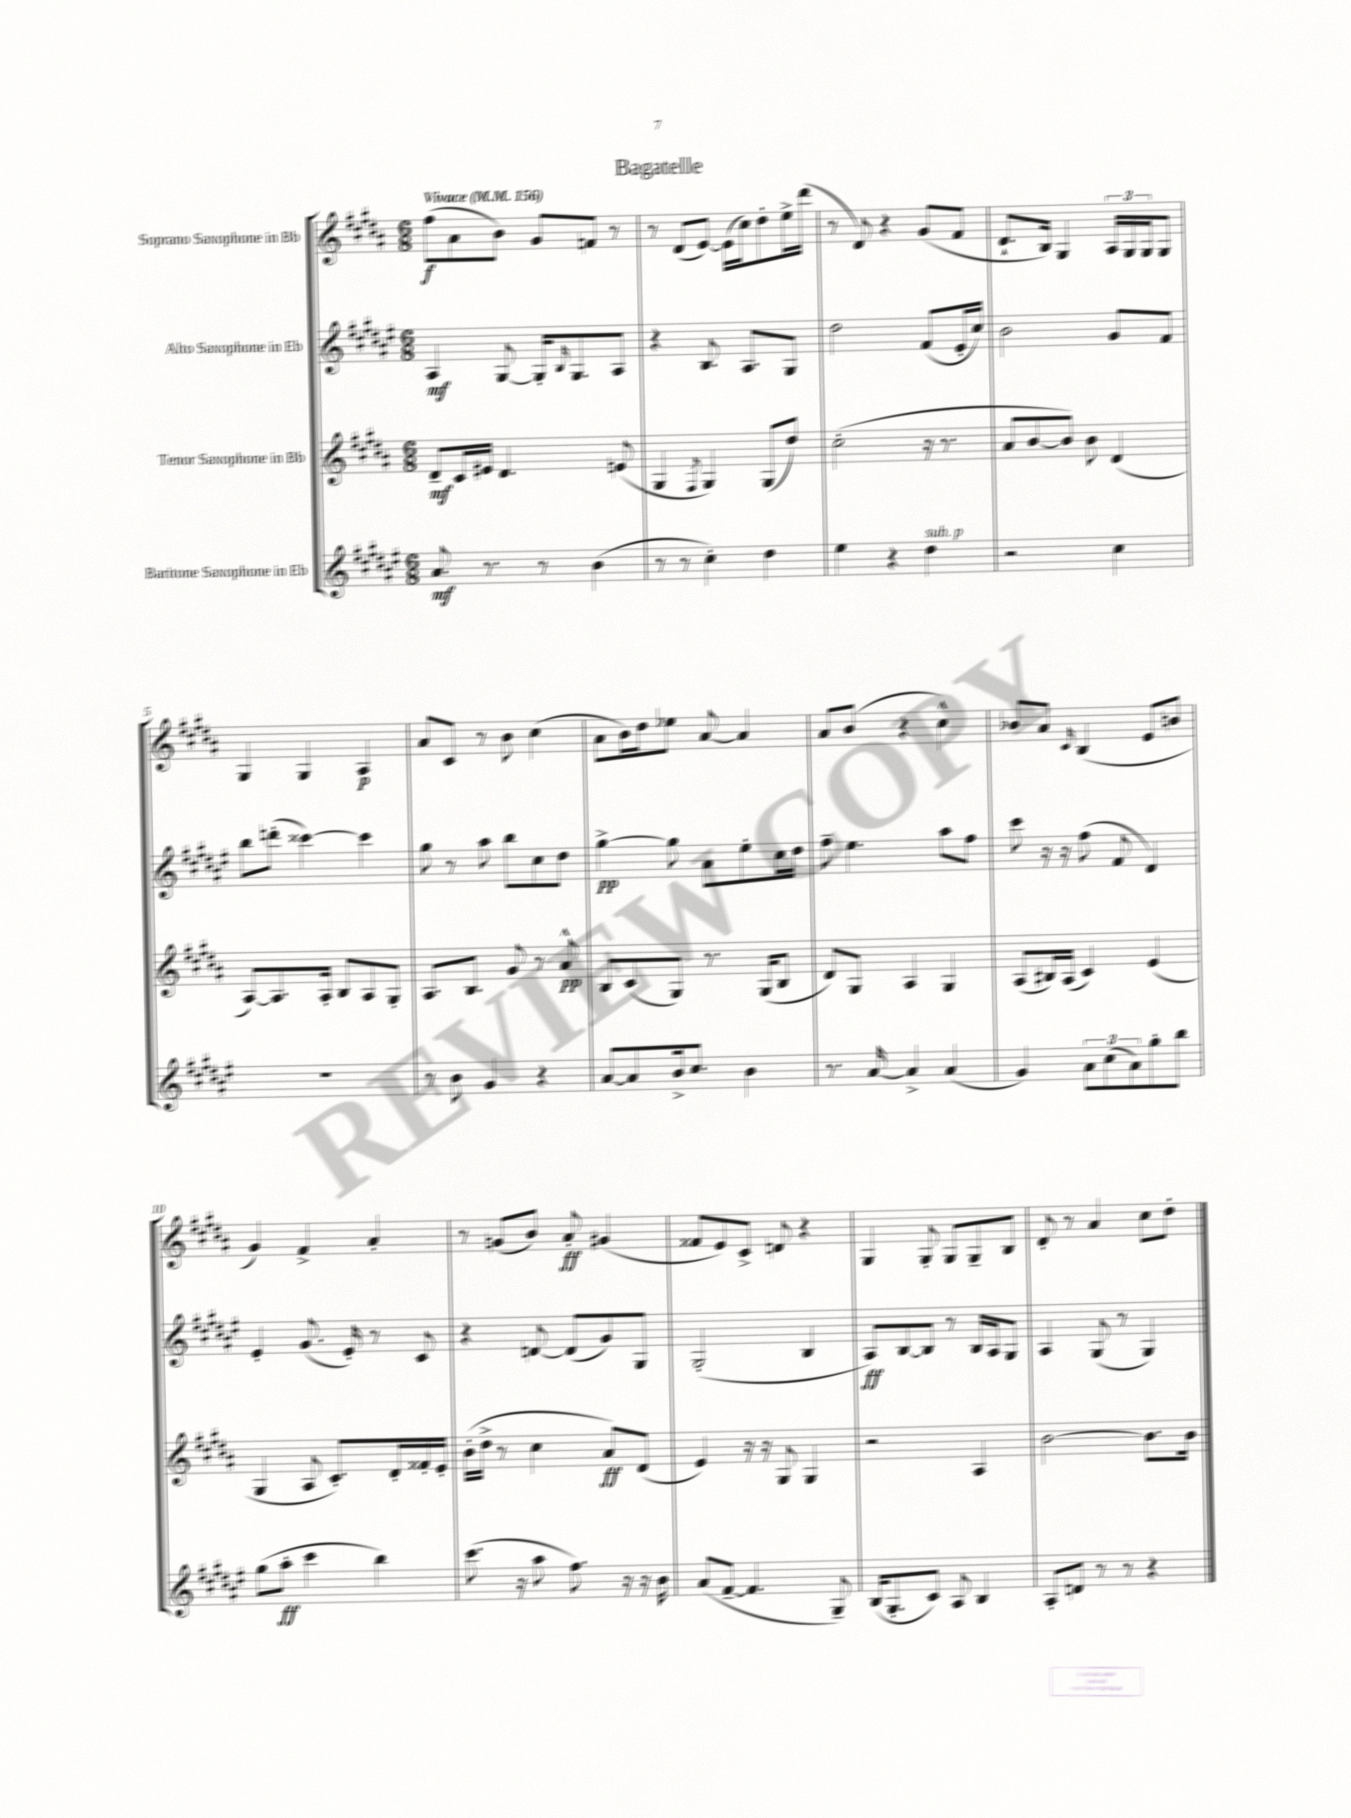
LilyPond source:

\header { title = "Bagatelle" }
<<
\new StaffGroup <<
\new Staff = "s0" \with { instrumentName = "Soprano Saxophone in Bb" } {
    \clef treble \key b \major \numericTimeSignature \time 6/8 \tempo "Vivace" 4 = 156
    fis''8\f( ais'8 b'8) gis'8 f'8 r8 |
    r8 dis'8( e'8~) e'16( cis''16) dis''8-. e''16-> dis'''16( |
    r8 dis'8) r4 gis'8( fis'8 |
    dis'8.-! b16) gis4 \tuplet 3/2 { ais16 gis16 gis16 } gis8 |
    gis4 gis4 ais4\p |
    ais'8 cis'8 r8 b'8 cis''4( |
    ais'8 b'16) dis''16 ees''8 ais'8~ ais'4 |
    ais'8 b'8( r4 cis''4-^) |
    bes'8 ais'8 \grace { cis'16 } b4( e'8 b'8 |
    gis'4) fis'4-> ais'4-. |
    r8 g'8( b'8) ais'8-.\ff gis'4( |
    fisis'8 e'8) cis'8-> d'8 r4 |
    gis4 gis8-. gis8 gis8-- b8 |
    dis'8-. r8 ais'4 cis''8 dis''8-. \bar "|." |
}
\new Staff = "s1" \with { instrumentName = "Alto Saxophone in Eb" } {
    \clef treble \key fis \major \numericTimeSignature \time 6/8
    ais4\mf gis8~ gis16-. \grace { b16 } gis8. ais8 |
    r4 b8. ais8. gis8 |
    dis''2 fis'8( eis'16-. cis''16) |
    b'2 gis'8 fis'8 |
    b''8 d'''8-.( cisis'''4~) cisis'''4 |
    gis''8 r8 ais''8 b''8 cis''8 dis''8 |
    gis''4~->\pp gis''8 ais'8 eis''8-. cis''16 dis''16 |
    fis''8-- eis''4. ais''8 fis''8 |
    cis'''8 r16 r16 fis''8( fis'8 dis'4) |
    eis'4-. gis'8.( eis'16-.) r8 cis'8 |
    r4 d'8~ d'8( gis'8) gis8 |
    gis2-.( b4 |
    ais8\ff) b8~ b8 r8 b16 ais16 gis8 |
    ais4 gis8( r8 gis4) \bar "|." |
}
\new Staff = "s2" \with { instrumentName = "Tenor Saxophone in Bb" } {
    \clef treble \key b \major \numericTimeSignature \time 6/8
    dis'8--\mf cis'16 eis'16 dis'4. e'8( |
    gis4 \acciaccatura { fis8 } gis4) gis8( dis''8) |
    cis''2-.( r16 r8. |
    ais'8 b'8~ b'8) b'8 dis'4( |
    ais8~) ais8. ais16-. b8 ais8 gis8-. |
    ais8. b8. gis'8 r8 ais'8-^\pp |
    b8 cis'8( gis8) r8. gis16( b8 |
    dis'8) gis8 ais4 gis4 |
    ais8( bis16) ais16( cis'4) e'4( |
    gis4 ais8 cis'8.-.) dis'16-. fisis'16-. e'16-. |
    b'16-.( dis''16-> r8 cis''4 ais'8\ff) dis'8( |
    e'4) r16 r16 gis8 gis4 |
    r2 ais4 |
    b'2~ b'8. b'16 \bar "|." |
}
\new Staff = "s3" \with { instrumentName = "Baritone Saxophone in Eb" } {
    \clef treble \key fis \major \numericTimeSignature \time 6/8
    ais'8.\mf r8. r8 b'4( |
    r8 r8 cis''4-.) dis''4 |
    eis''4 r4 dis''4^\markup { \italic "sub. p" } |
    r2 cis''4 |
    R2. |
    r8 b'8 gis'4 r4 |
    ais'8~ ais'8 b'16-> cis''8. b'4 |
    r8. ais'16~ ais'4-> ais'4( |
    gis'4) \tuplet 3/2 { ais'8 cis''8( ais'8) } gis''8-. b''8 |
    gis''8( ais''8-.\ff cis'''4 b''4) |
    cis'''8.( r16 ais''8 fis''8.) r16 r16 b'16 |
    ais'8( fis'8~-- fis'4. gis8--) |
    b16( gis8.-. cis'8) ais8 b4 |
    ais8-. d'8 r8 r8 r4 \bar "|." |
}
>>
>>
